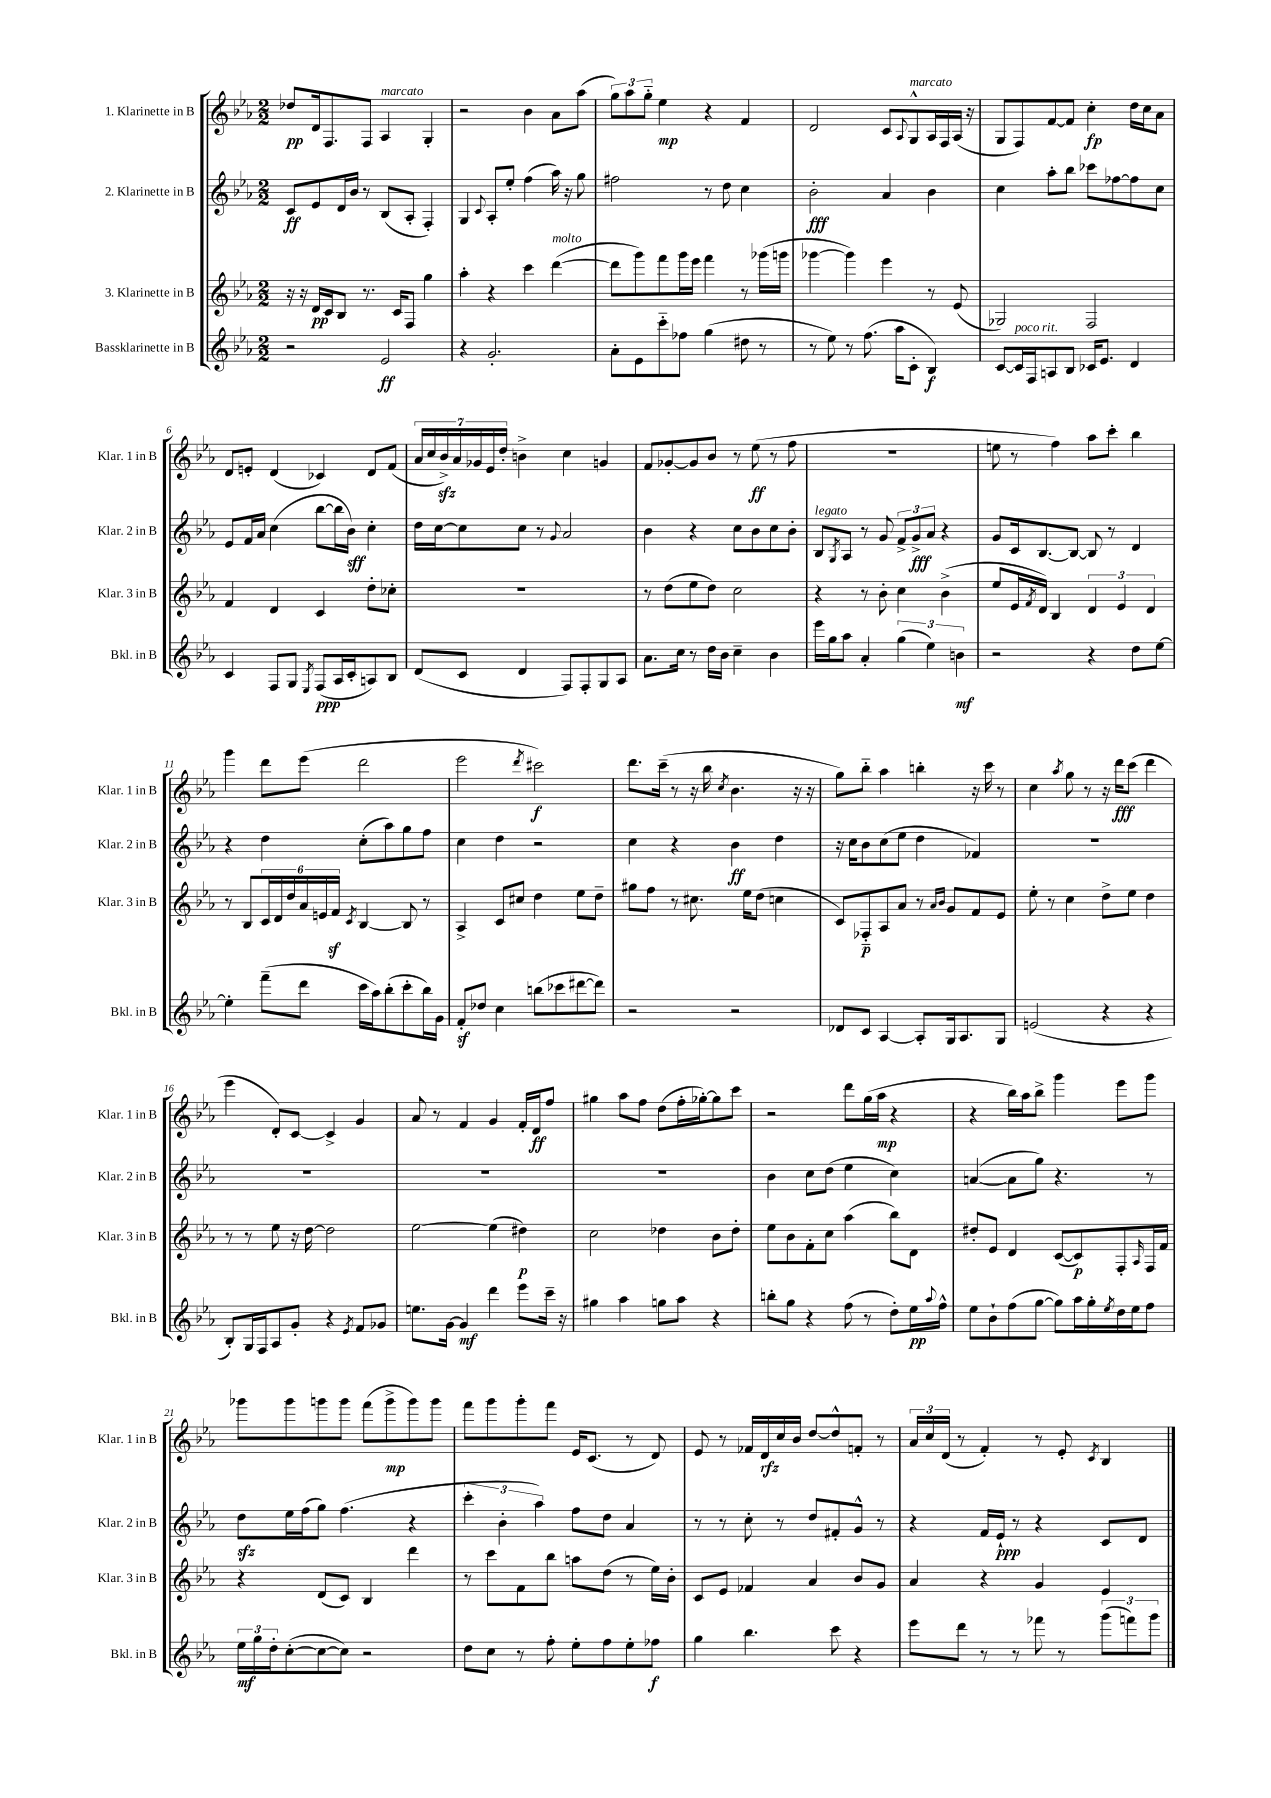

**kern	**kern	**kern	**kern
*staff4	*staff3	*staff2	*staff1
*clefG2	*clefG2	*clefG2	*clefG2
*k[b-e-a-]	*k[b-e-a-]	*k[b-e-a-]	*k[b-e-a-]
*M2/2	*M2/2	*M2/2	*M2/2
2r	16r	8c	8dd-
.	16r	.	.
.	16d	8e-	16d
.	16c	.	8.F
.	8B-	16d	.
.	.	16b-	.
.	8.r	8r	8F
2e-	.	(8B-	4A-
.	16c	.	.
.	8F	8A-'	.
.	4gg	4F')	4G'
=	=	=	=
4r	4aa-'	4G	2r
.	.	8qqc	.
2.g'	4r	8A-'	.
.	.	8ee-'	.
.	4ccc	(4ff	4b-
.	([4ddd	16aa-)	8a-
.	.	16r	.
.	.	8gg	(8aa-
=	=	=	=
8a-'	8ddd]	2ff#	12gg)
.	.	.	12aa-
8e-	8ggg)	.	.
.	.	.	12gg'~
8ccc'~	8fff	.	4ee-
8ff-	16ggg	.	.
.	16eee-	.	.
(4gg	4fff	8r	4r
.	.	8dd	.
8dd#	8r	4cc	4f
8r	(16ggg-	.	.
.	16ggg	.	.
=	=	=	=
8r	[4ggg-	2b-'	2d
8ee-)	.	.	.
8r	4ggg-])	.	.
(8.ff	.	.	.
.	4eee-	4a-	8c
16aa-	.	.	.
.	.	.	8qqA-
8c'	.	.	8G^^
4B-)	8r	4b-	16A-
.	.	.	16F
.	(8e-	.	(16A-
.	.	.	16r
=	=	=	=
[8c	2G-)	4cc	8G
16c]	.	.	8F)
16F	.	.	.
8A	.	8aa-'	[8f
8B-	.	8bb-	8f]
16c-	2F	8ccc-	4cc'
8.e-	.	.	.
.	.	[8ff-	.
4d	.	8ff-]	16dd
.	.	.	16cc
.	.	8cc	8a-
=	=	=	=
4c	4f	8e-	8d
.	.	16f	8e'
.	.	16a-	.
8F	4d	(4cc	(4d
8G	.	.	.
8qE-	.	.	.
(8F	4c	[8bb-	4c-)
16A-	.	16bb-]	.
16c'	.	16b-)	.
8A)	8dd'	4cc'	8d
8B-	8cc-'	.	(8f
=	=	=	=
(8d	1r	16dd	28a-
.	.	.	28cc
.	.	[16cc	.
.	.	.	28b-^)
.	.	.	28a-
8c	.	8cc]	.
.	.	.	28g-
.	.	.	28e-
.	.	.	28dd'
4d	.	8cc	4b^
.	.	8r	.
.	.	8qqg	.
8F)	.	2a-	4cc
8F'	.	.	.
8G	.	.	4g
8A-	.	.	.
=	=	=	=
8.a-	8r	4b-	8f
.	(8dd	.	[8g-'
16cc	.	.	.
8r	8ee-	4r	8g-]
16dd	8dd)	.	8b-
16b-	.	.	.
4cc~	2cc	8cc	8r
.	.	8b-	(8ee-
4b-	.	8cc	8r
.	.	8b-'	8ff
=	=	=	=
16eee-	4r	8B-	1r
16gg	.	.	.
.	.	8qG	.
8aa-	.	8A-	.
4a-'	8r	8r	.
.	8b-'	8g	.
(6gg	4cc	12f^	.
.	.	12g^	.
6ee-)	.	12a-	.
.	(4b-^	4r	.
6b	.	.	.
=	=	=	=
2r	8ee-	8g	8ee
.	16e-	16c	8r
.	8qf	.	.
.	16d)	[8.B-	.
.	4B-	.	4ff)
.	.	8B-_	.
4r	6d	8B-]	8aa-
.	.	8r	8ccc'
.	6e-	.	.
8dd	.	4d	4bb-
.	6d	.	.
[8ee-	.	.	.
=	=	=	=
4ee-']	8r	4r	4ggg
.	8B-	.	.
(8fff~	24c	4dd	8ddd
.	24d	.	.
.	24dd	.	.
8ddd	24a-	.	(8eee-
.	24e	.	.
.	24f	.	.
.	8qc	.	.
16ccc	[4B-	(8cc'	2ddd
16aa-)	.	.	.
(8bb-'	.	8aa-)	.
8ccc'	8B-]	8gg	.
16bb-)	8r	8ff	.
16g	.	.	.
=	=	=	=
8f'	4A-^	4cc	2eee-
8dd-	.	.	.
4cc	8c	4dd	.
.	8cc#	.	.
.	.	.	8qddd
(8bb	4dd	2r	2ccc#)
8ccc-	.	.	.
[8ddd#	8ee-	.	.
8ddd#])	8dd~	.	.
=	=	=	=
2r	8gg#	4cc	8.ddd
.	8ff	.	.
.	.	.	(16ccc~
.	8r	4r	8r
.	8.cc#	.	16r
.	.	.	16bb-
.	.	.	8qcc
2r	.	4b-	4.b-
.	16ee-	.	.
.	(8dd	.	.
.	4cc	4dd	.
.	.	.	16r
.	.	.	16r
=	=	=	=
8d-	8c)	16r	8gg)
.	.	16cc	.
8c	8F-'~	8b-	8bb-'~
[4A-	8A-	(8cc	4aa-
.	8a-	8ee-	.
8A-']	8r	4dd	4bb'
.	16qqa-	.	.
.	16qqb-	.	.
16G	8g	.	.
8.A-	.	.	.
.	8f	4f-)	16r
.	.	.	16ccc
8G	8e-	.	8r
=	=	=	=
(2e	8ee-'	1r	4cc
.	8r	.	.
.	.	.	8qaa-
.	4cc	.	8gg
.	.	.	8r
4r	8dd^	.	16r
.	.	.	16ddd
.	8ee-	.	(8ccc
4r	4dd	.	4ddd
=	=	=	=
8B-')	8r	1r	4eee-
16G	8r	.	.
16F	.	.	.
8A-	8ee-	.	8d')
8g'	16r	.	[8c
.	[16dd	.	.
4r	2dd]	.	4c^]
8qe-	.	.	.
8f	.	.	4g
8g-	.	.	.
=	=	=	=
8.ee	[2ee-	1r	8a-
.	.	.	8r
[16g	.	.	.
4g]	.	.	4f
4ddd	(4ee-]	.	4g
8eee-	4dd#)	.	16f'
.	.	.	16d
16ccc~	.	.	8ff
16r	.	.	.
=	=	=	=
4gg#	2cc	1r	4gg#
4aa-	.	.	8aa-
.	.	.	8ff
8gg	4dd-	.	(8dd
8aa-	.	.	16ff'
.	.	.	[16gg-')
4r	8b-	.	8gg-]
.	8dd-'	.	8ccc
=	=	=	=
8bb'	8ee-	4b-	2r
8gg	8b-	.	.
4r	8f'	8cc	.
.	8cc	(8dd	.
(8ff	(4aa-	4ee-	8ddd
8r	.	.	(16gg
.	.	.	16aa-
8dd')	8bb-)	4cc)	4r
16ee-	8d	.	.
8qqaa-	.	.	.
16ff^^	.	.	.
=	=	=	=
8ee-	8dd#'	([4a	4r
8b-`	8e-	.	.
(8ff	4d	8a]	16bb-)
.	.	.	16aa-
[8gg	.	8gg)	8bb-^
8gg])	([8c	4.r	4ggg
16aa-	8c])	.	.
16gg'	.	.	.
8qee-	.	.	.
16dd	8F'	.	8eee-
16ee-	.	.	.
.	16qqA-	.	.
8ff	16F	8r	8ggg
.	16f	.	.
=	=	=	=
24ee-	4r	8dd	8ggg-
24gg	.	.	.
24dd'	.	.	.
([8cc'	.	16ee-	8ggg-
.	.	(16ff	.
8cc_	(8d	8gg)	8ggg
8cc])	8c)	(4.ff	8ggg
2r	4B-	.	(8fff
.	.	.	8ggg^
.	4ddd	4r	8ggg)
.	.	.	8ggg
=	=	=	=
8dd	8r	6ccc'	8fff
8cc	8ccc	.	8ggg
.	.	6b-'	.
8r	8f	.	8ggg'
.	.	6aa-)	.
8ff'	8bb-	.	8fff
8ee-'	8aa	8ff	16e-
.	.	.	(8.c
8ff	(8dd	8dd	.
8ee-'	8r	4a-	8r
8ff-	16ee-)	.	8d)
.	16b-'	.	.
=	=	=	=
4gg	8c	8r	8e-
.	8e-	8r	8r
4.bb-	4f-	8cc'	16f-
.	.	.	16d
.	.	8r	16cc
.	.	.	16b-
.	4a-	8dd	[8dd
8ccc	.	8f#'	8dd^^]
4r	8b-	8g^^	8f'
.	8g	8r	8r
=	=	=	=
8eee-	4a-	4r	24a-
.	.	.	24cc
.	.	.	(24d
8ddd	.	.	8r
8r	4r	16f	4f')
.	.	16e-`	.
8r	.	8r	.
8fff-	4g	4r	8r
8r	.	.	8e-'
.	.	.	8qc
(12ggg	4e-	8c	4B-
12fff)	.	.	.
.	.	8d	.
12ggg	.	.	.
==	==	==	==
*-	*-	*-	*-
